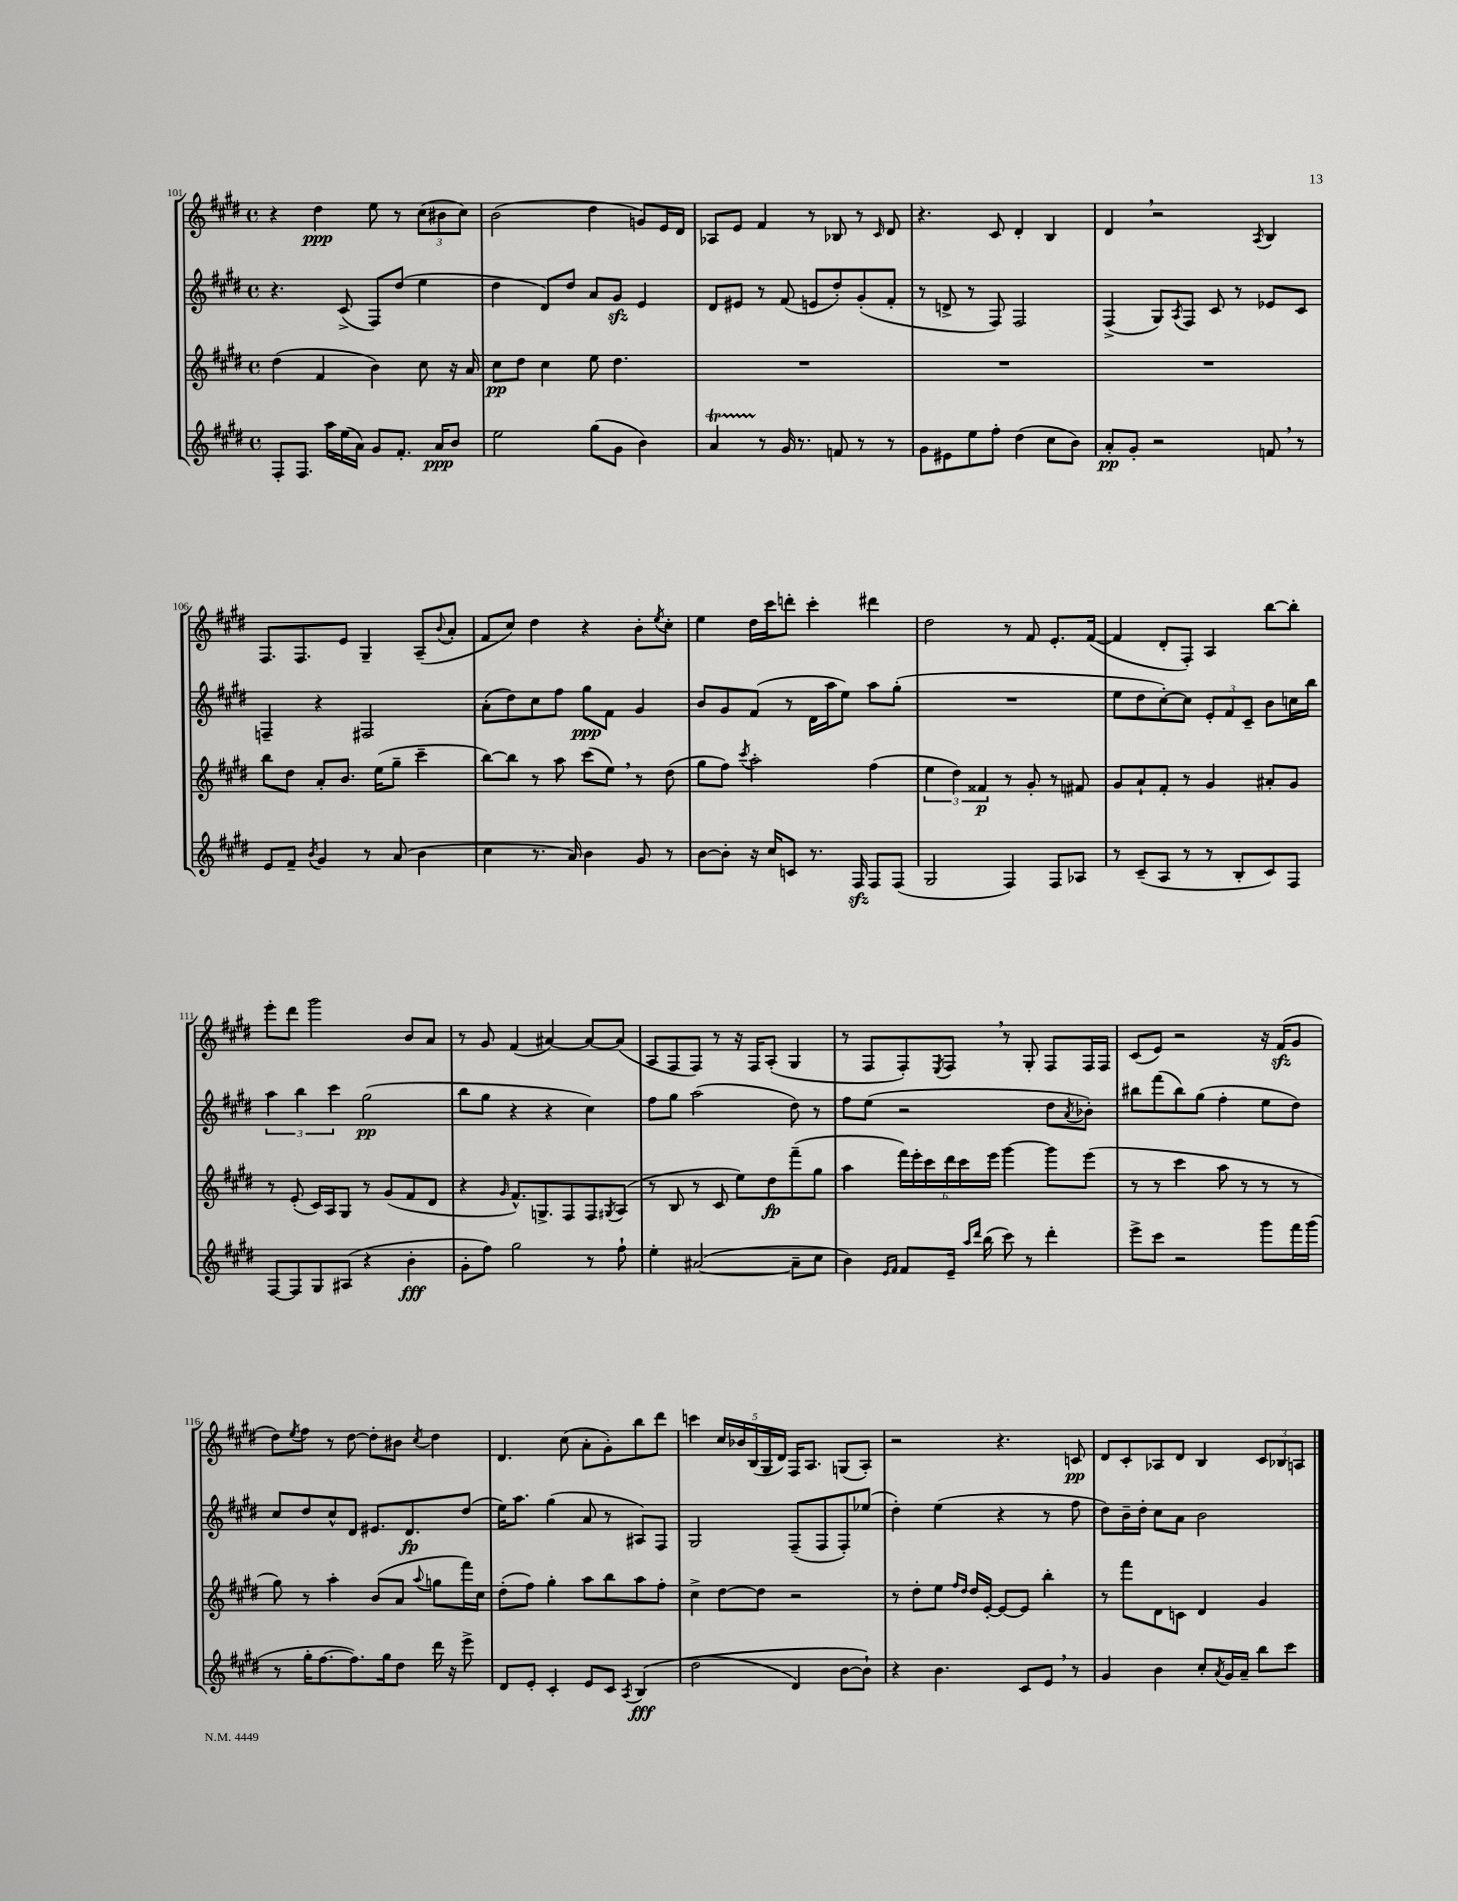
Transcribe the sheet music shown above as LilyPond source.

<<
\new StaffGroup <<
\new Staff = "s0" {
    \clef treble \key e \major \defaultTimeSignature \time 4/4
    r4 dis''4\ppp e''8 r8 \tuplet 3/2 { cis''8( bis'8 cis''8) } |
    b'2( dis''4 g'8) e'16 dis'16 |
    aes8 e'8 fis'4 r8 bes8 r8 \grace { cis'16 } dis'8 |
    r4. cis'8 dis'4-. b4 |
    dis'4 \breathe r2 \acciaccatura { a8 } b4 |
    fis8. fis8. e'8 gis4-- a8--( \appoggiatura { b'8 } a'8-. |
    fis'8 cis''8) dis''4 r4 b'8-. \acciaccatura { e''8 } cis''8-. |
    e''4 dis''16 cis'''16 d'''8-. cis'''4-. dis'''4 |
    dis''2 r8 fis'8 e'8.-. fis'16~( |
    fis'4 dis'8-. fis8-.) a4 b''8~ b''8-. |
    e'''8-. dis'''8 gis'''2 b'8 a'8 |
    r8 gis'8 fis'4( ais'4~) ais'8~ ais'8( |
    a8 fis8 fis8) r8 r16 fis16 a8-.( gis4 |
    r8 fis8 fis8-.) \acciaccatura { e8 } fis8 \breathe r8 gis8-. fis8 fis16 fis16 |
    cis'8( e'8) r2 r16 fis'16\sfz( gis'8 |
    dis''8) \acciaccatura { e''8 } fis''8 r8 dis''8~ dis''8-. bis'8 \acciaccatura { cis''8 } dis''4 |
    dis'4. cis''8( a'8-. gis'8-.) b''8 dis'''8 |
    c'''4 \tuplet 5/4 { cis''16 bes'16 b16( gis16 dis'16) } fis16 a8. g8( a8-.) |
    r2 r4. c'8\pp |
    dis'8 cis'8-. aes8 dis'8 b4 \tuplet 3/2 { cis'8 bes8 a8 } \bar "|." |
}
\new Staff = "s1" {
    \clef treble \key e \major \defaultTimeSignature \time 4/4
    r4. cis'8->( fis8) dis''8( e''4 |
    dis''4 dis'8) dis''8 a'8 gis'8\sfz e'4 |
    dis'8 eis'8 r8 fis'8( e'8 dis''8-.) gis'8-.( fis'8-. |
    r8 d'8-> r8 fis8) fis2 |
    fis4->( gis8) \acciaccatura { a8 } fis8 cis'8 r8 ees'8 cis'8 |
    f4-- r4 fis2 |
    a'8-.( dis''8) cis''8 fis''8 gis''8\ppp fis'8 gis'4 |
    b'8 gis'8 fis'8( r8 dis'16 a''16 e''8) a''8 gis''8-.( |
    R1 |
    e''8 dis''8 cis''8~-.) cis''8 \tuplet 3/2 { e'8-. fis'8 cis'8-- } b'8 c''16 b''16 |
    \tuplet 3/2 { a''4 b''4 cis'''4 } gis''2\pp( |
    b''8 gis''8 r4 r4 cis''4) |
    fis''8 gis''8 a''2( dis''8) r8 |
    fis''8 e''8( r2 dis''8 \acciaccatura { a'8 } bes'8-.) |
    bis''8 fis'''8( bis''8) gis''8( fis''4-. e''8 dis''8) |
    cis''8 dis''8 cis''8-^ dis'8 eis'8. dis'8.\fp dis''8( |
    e''16) a''8. gis''4( a'8 r8 ais8) fis8 |
    gis2 fis8--( fis8 fis8-.) ees''8( |
    dis''4-.) e''4( r4 r8 fis''8 |
    dis''8) b'16-- dis''16-. cis''8 a'8 b'2 \bar "|." |
}
\new Staff = "s2" {
    \clef treble \key e \major \defaultTimeSignature \time 4/4
    dis''4( fis'4 b'4) cis''8 r16 a'16 |
    cis''8\pp dis''8 cis''4 e''8 dis''4. |
    R1 |
    R1 |
    R1 |
    b''8 dis''8 a'8-. b'8. e''16( gis''8-- cis'''4-- |
    b''8~) b''8 r8 a''8 cis'''8( e''8) \breathe r8 dis''8( |
    gis''8 fis''8) \acciaccatura { cis'''8 } a''2-. fis''4( |
    \tuplet 3/2 { e''4 dis''4) fisis'4\p } r8 gis'8-. r8 fis'8 |
    gis'8 a'8-! fis'8-. r8 gis'4 ais'8-. gis'8 |
    r8 e'8-.( cis'16) a16 gis8 r8 gis'8( fis'8 dis'8 |
    r4 \grace { gis'16 } fis'8.-^) g8.-> fis8 fis8 \acciaccatura { gis8 } a8( |
    r8 b8 r8 cis'8 e''8) dis''8\fp fis'''8--( gis''8 |
    a''4 \tuplet 6/4 { fis'''16) e'''16-. cis'''16 dis'''16 cis'''16 e'''16 } gis'''4~ gis'''8 e'''8( |
    r8 r8 cis'''4 a''8 r8 r8 r8 |
    gis''8) r8 a''4-. b'8( a'8 \appoggiatura { a''8 } g''8 fis'''16) cis''16 |
    dis''8-.( fis''8) gis''4-. a''8 b''8 a''8 fis''8-. |
    cis''4-> dis''8~ dis''8 r2 |
    r8 dis''8-. e''8 \grace { fis''16 dis''16 } dis''16 e'16~-. e'8~ e'8 b''4-. |
    r8 fis'''8 dis'8 c'8 dis'4 gis'4 \bar "|." |
}
\new Staff = "s3" {
    \clef treble \key e \major \defaultTimeSignature \time 4/4
    fis8-. fis8. a''16 e''16( a'16) gis'8 fis'8.-. a'16\ppp b'8 |
    e''2 gis''8( gis'8 b'4) |
    a'4\startTrillSpan r8\stopTrillSpan gis'16 r8. f'8 r8 r8 |
    gis'8 eis'8 e''8 fis''8-. dis''4( cis''8 b'8) |
    a'8-.\pp gis'8-. r2 f'8 \breathe r8 |
    e'8 fis'8-- \acciaccatura { b'8 } gis'4 r8 a'8( b'4 |
    cis''4 r8. a'16) b'4 gis'8 r8 |
    b'8~ b'8-. r16 cis''16 c'8 r8. fis16\sfz fis8 fis8( |
    gis2 fis4) fis8 aes8 |
    r8 cis'8--( a8 r8 r8 b8-. cis'8) fis8 |
    fis8~ fis8 gis8 ais8( r4 b'4-.\fff |
    gis'8-. fis''8) gis''2 r8 fis''8-! |
    e''4-. ais'2~( ais'8-- cis''8 |
    b'4) \grace { e'16 fis'16 } fis'8 e'16-- \grace { a''16 dis'''16 } b''16( cis'''8) r8 dis'''4-. |
    e'''8-> cis'''8 r2 gis'''8 fis'''16 gis'''16( |
    r8 gis''16-. fis''8.~ fis''8.) gis''16 dis''8 dis'''16 r16 e'''8-> |
    dis'8 e'8-. cis'4-. e'8 cis'8 \acciaccatura { a8 } b4\fff\( |
    dis''2( dis'4) b'8~ b'8-!\) |
    r4 b'4. cis'8 e'8 \breathe r8 |
    gis'4 b'4 cis''8-. \acciaccatura { a'8 } gis'16 a'16-- b''8 cis'''8 \bar "|." |
}
>>
>>
\layout { \context { \Score currentBarNumber = #101 } }
